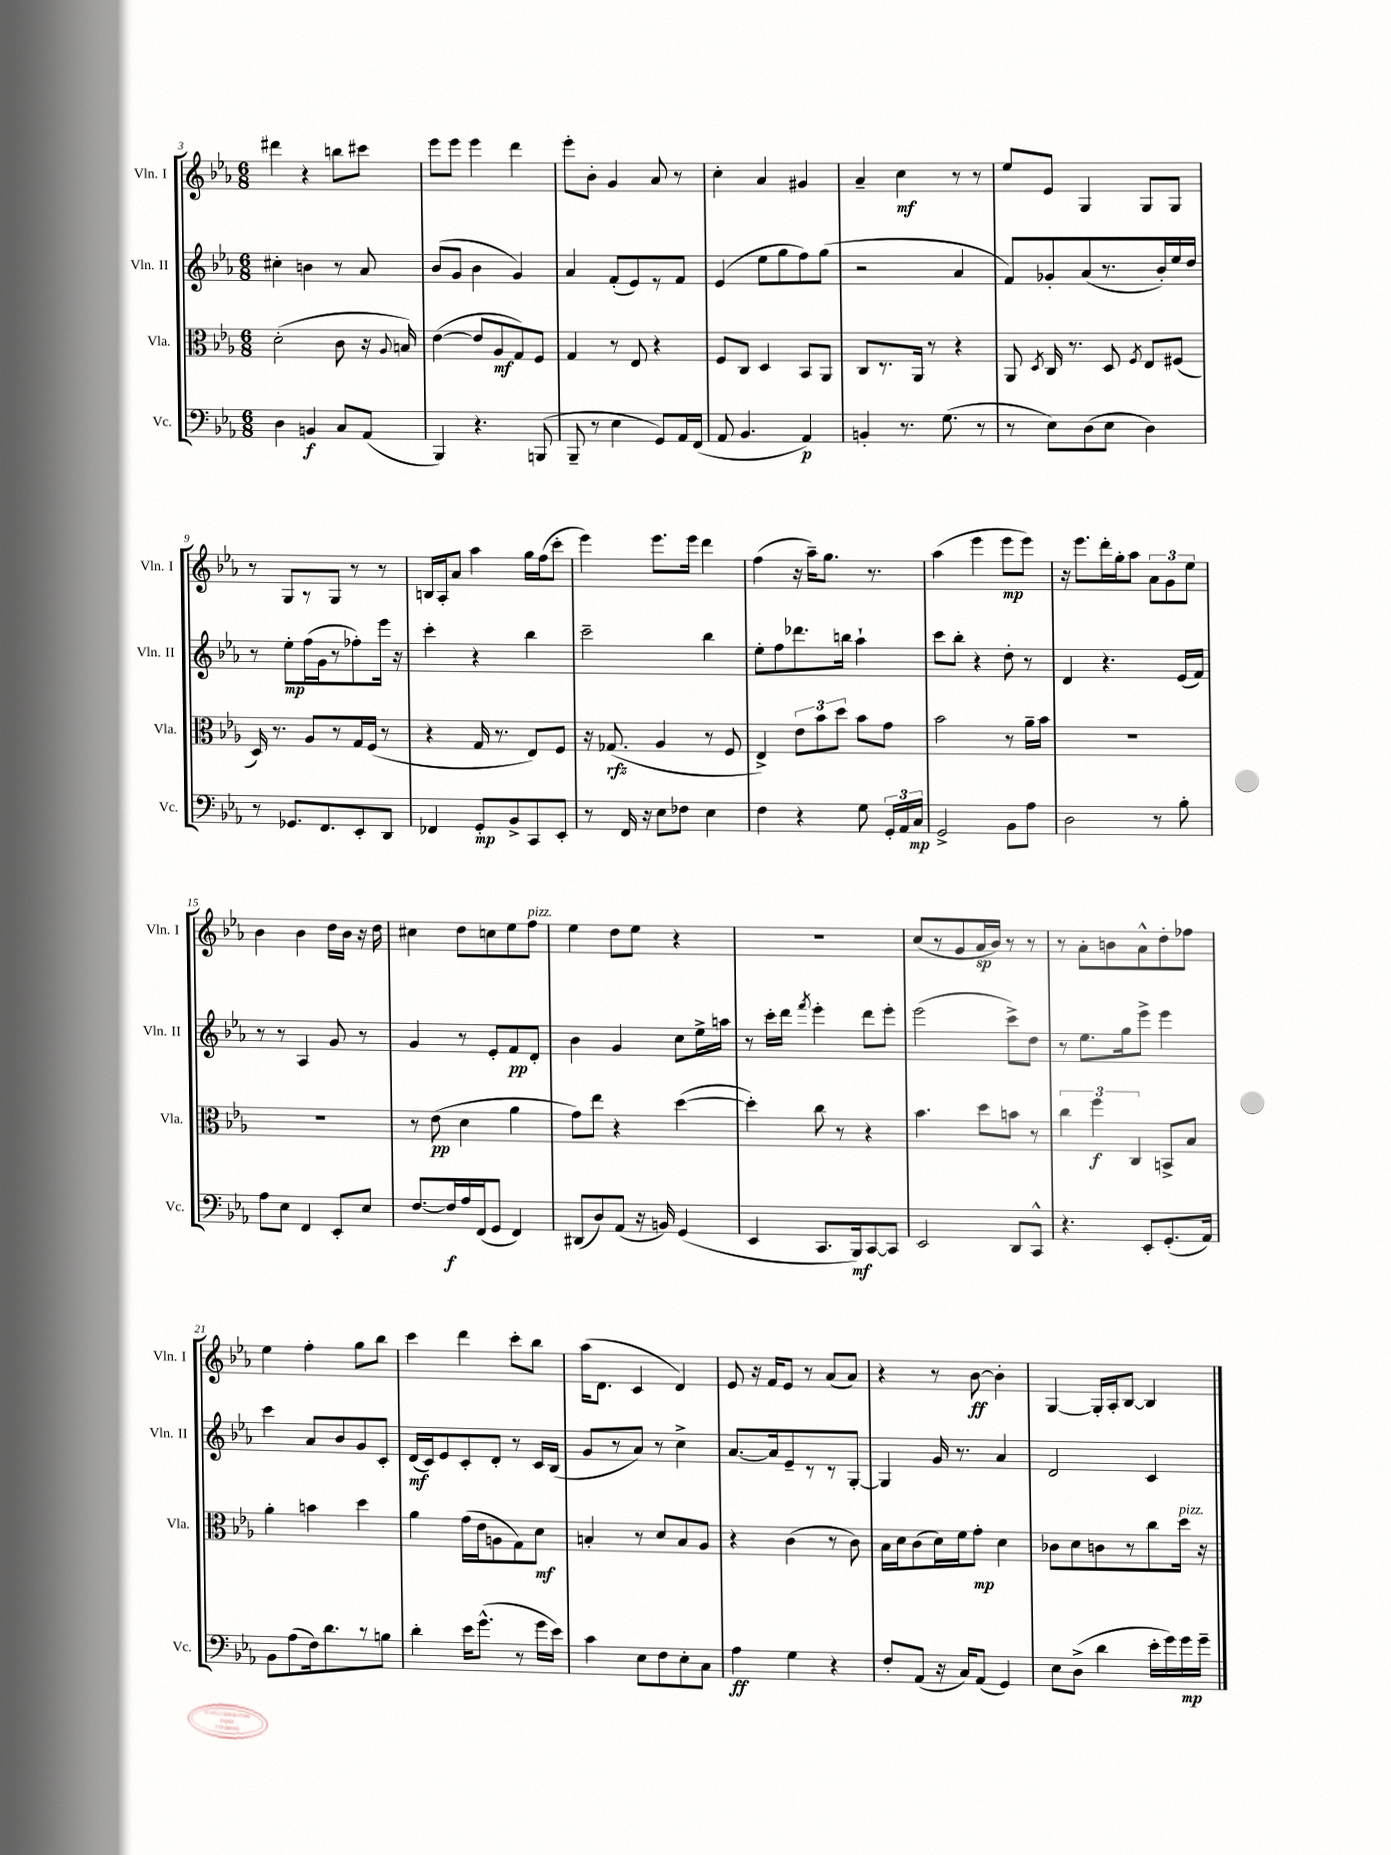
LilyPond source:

<<
\new StaffGroup <<
\new Staff = "s0" \with { instrumentName = "Vln. I" shortInstrumentName = "Vln. I" } {
    \clef treble \key ees \major \numericTimeSignature \time 6/8
    \autoBeamOff dis'''4 r4 b''8[ cis'''8] |
    ees'''8[ ees'''8] ees'''4 d'''4 |
    ees'''8[-. bes'8]-. g'4 aes'8 r8 |
    c''4-. aes'4 gis'4 |
    aes'4-- c''4\mf r8 r8 |
    ees''8[ ees'8] g4 g8[ g8] |
    r8 g8[ r8 g8] r8 r8 |
    b16[ aes16-. aes'8] aes''4 g''16[ f''16( c'''8]-. |
    ees'''4) ees'''8.[ ees'''16] d'''4 |
    f''4( r16 aes''16[--) g''8.] r8. |
    aes''4( ees'''4 ees'''8[\mp ees'''8]) |
    r16 ees'''8.[ d'''16-. g''16-. aes''8] \tuplet 3/2 { aes'8[ g'8 ees''8] } |
    bes'4 bes'4 d''16[ bes'16] r16 d''16 |
    cis''4 d''8[ c''8 ees''8 f''8]^\markup { \italic "pizz." } |
    ees''4 d''8[ ees''8] r4 |
    R2. |
    c''8[( r8 g'8 aes'16\sp bes'16]) r8 r8 |
    r8 aes'8[-. b'8 aes'8-^ d''8-. fes''8] |
    ees''4 f''4-. g''8[ bes''8] |
    c'''4 d'''4 c'''8[-. bes''8] |
    aes''16[( d'8.] c'4 d'4) |
    ees'8 r16 f'16[ ees'8] r8 aes'8[( aes'8]) |
    r4 r8 bes'8~\ff bes'4-. |
    g4~ g16[-. aes16-. bes8]~ bes4 \bar "|." |
}
\new Staff = "s1" \with { instrumentName = "Vln. II" shortInstrumentName = "Vln. II" } {
    \clef treble \key ees \major \numericTimeSignature \time 6/8
    \autoBeamOff cis''4-. b'4 r8 aes'8 |
    bes'8[( g'8] bes'4 g'4) |
    aes'4 f'8[-.( ees'8) r8 f'8] |
    ees'4( ees''8[ g''8 f''8) g''8]( |
    r2 aes'4 |
    f'8[) ges'8-. aes'8( r8. bes'16-.) ees''16 d''16] |
    r8 ees''8[-.\mp f''16( g'16 r8 fes''8-.) ees'''16] r16 |
    c'''4-. r4 bes''4 |
    c'''2-- bes''4 |
    ees''8[-. f''8 des'''8. b''16] aes''4-! |
    c'''8[ bes''8]-. r4 d''8-. r8 |
    d'4 r4. ees'16[( f'16]) |
    r8 r8 aes4 g'8 r8 |
    g'4 r8 ees'8[-. f'8\pp d'8]-. |
    bes'4 g'4 c''8[ ees''16-> a''16] |
    r8 c'''16[-. d'''16] \acciaccatura { f'''8 } ees'''4-. d'''8[ ees'''8]-. |
    ees'''2( c'''8[->) d''8] |
    r8 ees''8.[ g''16 ees'''8]-> ees'''4 |
    c'''4 aes'8[ bes'8 g'8 c'8]-. |
    d'16[\mf( c'16) ees'8 c'8-. d'8]-. r8 c'16[ bes16]( |
    g'8[ r8 aes'8]) r8 c''4-> |
    aes'8.[~ aes'16 ees'8-- r8 r8 g8]~-. |
    g4 g'16 r8. aes'4 |
    d'2 c'4 \bar "|." |
}
\new Staff = "s2" \with { instrumentName = "Vla." shortInstrumentName = "Vla." } {
    \clef alto \key ees \major \numericTimeSignature \time 6/8
    \autoBeamOff d'2-.( c'8 r16 \appoggiatura { aes8 } b16) |
    ees'4~( ees'8[ aes8\mf g8) f8] |
    g4 r8 ees8 r4 |
    f8[ c8] d4 bes,8[ aes,8] |
    c8[ r8. aes,16] r8 r4 |
    aes,8 \acciaccatura { d8 } c16 r8. d8 \acciaccatura { f8 } ees8[ fis8]( |
    d16) r8. aes8[ r8 g16 f16]( r8 |
    r4 g16 r8. ees8[) f8] |
    r16 ges8.\rfz( aes4 r8 f8 |
    ees4->) \tuplet 3/2 { ees'8[ bes'8 d''8] } bes'8[ g'8] |
    bes'2 r8 aes'16[-- bes'16] |
    R2. |
    R2. |
    r8 ees'8\pp( d'4 aes'4 |
    g'8[) ees''8] r4 d''4~( |
    d''4-.) c''8 r8 r4 |
    bes'4. d''8[ b'8] r8 |
    \tuplet 3/2 { c''4 f''4\f c4 } b,8[-> bes8] |
    aes'4-. b'4 d''4 |
    aes'4 g'16[( ees'16 a8 g8) d'8]\mf |
    b4-. r8 d'8[ b8 aes8] |
    r4 c'4( r8 c'8) |
    bes16[ d'16 c'8( d'16) f'16 g'8]-.\mp d'4 |
    ces'8[ d'8 c'8 r8 c''8 d''16]^\markup { \italic "pizz." } r16 \bar "|." |
}
\new Staff = "s3" \with { instrumentName = "Vc." shortInstrumentName = "Vc." } {
    \clef bass \key ees \major \numericTimeSignature \time 6/8
    \autoBeamOff d4 b,4\f c8[ aes,8]( |
    bes,,4) r4. b,,8( |
    bes,,8-- r8 ees4 g,8[) aes,16 f,16]( |
    aes,8 bes,4. aes,4\p) |
    b,4-. r8. g8.( r8 |
    r8 ees8[) d8( ees8] d4) |
    r8 ges,8.[ f,8. ees,8-. d,8] |
    fes,4 g,8[-.\mp bes,8-> c,8 ees,8]-. |
    r8 f,16 r16 ees8[ fes8] ees4 |
    f4 r4 g8 \tuplet 3/2 { g,16[-. aes,16 c16]\mp } |
    g,2-> bes,8[ aes8] |
    d2 r8 bes8-. |
    aes8[ ees8] f,4 ees,8[-. ees8] |
    f8.[~ f16\f aes16 f,16( g,8] f,4) |
    dis,8[( d8) aes,8]( r16 b,16) g,4( |
    ees,4 c,8.[ bes,,16\mf) c,8~ c,8] |
    ees,2 d,8[ c,8]-^ |
    r4. ees,8[-. g,8.-.( aes,16]) |
    bes,8[ aes8( f16) d'8. r8 b8] |
    d'4-. ees'16[ g'8.]-^( r8 g'16[ ees'16]) |
    c'4 ees8[ f8 ees8-. c8] |
    aes4\ff g4 r4 |
    f8[-. aes,8]( r16 c16[) aes,8]( g,4) |
    ees8[ d8]->( d'4 ees'16[-. g'16) g'16\mp g'16]-- \bar "|." |
}
>>
>>
\layout { \context { \Score currentBarNumber = #3 } }
